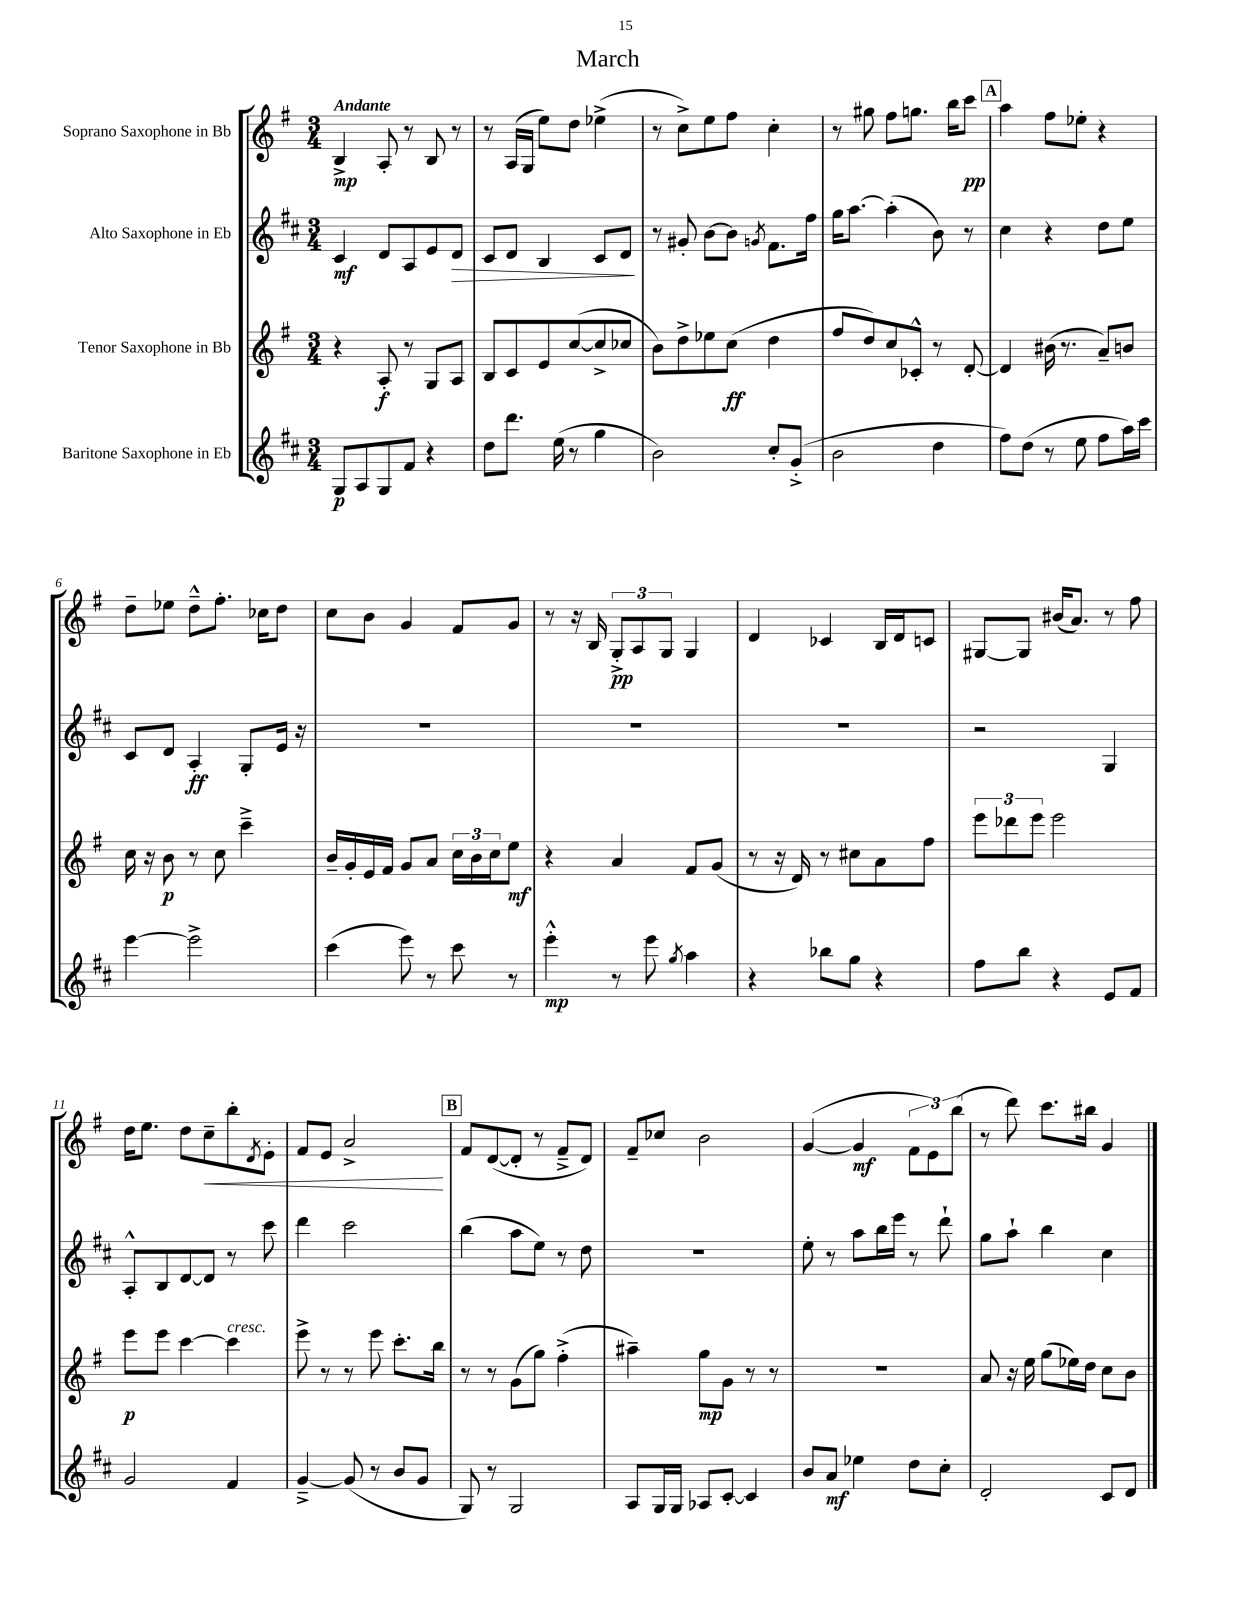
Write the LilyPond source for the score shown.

\header { title = "March" }
<<
\new StaffGroup <<
\new Staff = "s0" \with { instrumentName = "Soprano Saxophone in Bb" } {
    \clef treble \key g \major \numericTimeSignature \time 3/4 \tempo "Andante"
    b4->\mp a8-. r8 b8 r8 |
    r8 a16( g16 e''8) d''8 ees''4->( |
    r8 c''8->) e''8 fis''8 c''4-. |
    r8 gis''8 fis''8 g''8. b''16 c'''8\pp |
    \mark \markup { \box "A" } a''4 fis''8 ees''8-. r4 |
    d''8-- ees''8 d''8---^ fis''8.-. ces''16 d''8 |
    c''8 b'8 g'4 fis'8 g'8 |
    r8 r16 b16 \tuplet 3/2 { g8-.->\pp a8 g8 } g4 |
    d'4 ces'4 b16 d'16 c'8 |
    gis8~ gis8 bis'16( a'8.) r8 fis''8 |
    d''16 e''8. d''8 c''8--\< b''8-. \acciaccatura { d'8 } e'8-. |
    fis'8 e'8 a'2->\! |
    \mark \markup { \box "B" } fis'8 d'8~( d'8-. r8 fis'8---> d'8) |
    fis'8-- ces''8 b'2 |
    g'4~( g'4\mf \tuplet 3/2 { fis'8 e'8) b''8( } |
    r8 d'''8) c'''8. bis''16 g'4 \bar "|." |
}
\new Staff = "s1" \with { instrumentName = "Alto Saxophone in Eb" } {
    \clef treble \key d \major \numericTimeSignature \time 3/4
    cis'4\mf d'8 a8 e'8 d'8\> |
    cis'8 d'8 b4 cis'8 d'8\! |
    r8 gis'8-. b'8~ b'8 \acciaccatura { g'8 } fis'8. fis''16 |
    g''16 a''8.~ a''4-.( b'8) r8 |
    \mark \markup { \box "A" } cis''4 r4 d''8 e''8 |
    cis'8 d'8 a4-.\ff g8-. e'16 r16 |
    R2. |
    R2. |
    R2. |
    r2 g4 |
    a8-.-^ b8 d'8~ d'8 r8 cis'''8 |
    d'''4 cis'''2 |
    \mark \markup { \box "B" } b''4( a''8 e''8) r8 d''8 |
    R2. |
    e''8-. r8 a''8 b''16 e'''16 r8 d'''8-! |
    g''8 a''8-! b''4 cis''4 \bar "|." |
}
\new Staff = "s2" \with { instrumentName = "Tenor Saxophone in Bb" } {
    \clef treble \key g \major \numericTimeSignature \time 3/4
    r4 a8-.\f r8 g8 a8 |
    b8 c'8 e'8 c''8~( c''8-> ces''8 |
    b'8) d''8-> ees''8 c''8\ff( d''4 |
    fis''8 d''8) c''8 ces'8-.-^ r8 d'8~-. |
    \mark \markup { \box "A" } d'4 bis'16( r8. a'8--) b'8 |
    c''16 r16 b'8\p r8 c''8 c'''4---> |
    b'16-- g'16-. e'16 fis'16 g'8 a'8 \tuplet 3/2 { c''16 b'16 c''16 } e''8\mf |
    r4 a'4 fis'8 g'8( |
    r8 r16 d'16) r8 cis''8 a'8 fis''8 |
    \tuplet 3/2 { e'''8 des'''8 e'''8 } e'''2 |
    e'''8\p e'''8 c'''4~ c'''4^\markup { \italic "cresc." } |
    e'''8-> r8 r8 e'''8 c'''8.-. b''16 |
    \mark \markup { \box "B" } r8 r8 g'8( g''8) fis''4-.->( |
    ais''4--) g''8\mp g'8 r8 r8 |
    R2. |
    a'8 r16 e''16 g''8( ees''16) d''16 c''8 b'8 \bar "|." |
}
\new Staff = "s3" \with { instrumentName = "Baritone Saxophone in Eb" } {
    \clef treble \key d \major \numericTimeSignature \time 3/4
    g8\p a8 g8 fis'8 r4 |
    d''8 d'''8. e''16( r8 g''4 |
    b'2) cis''8-. g'8-.->( |
    b'2 d''4 |
    \mark \markup { \box "A" } fis''8) d''8( r8 e''8 fis''8 a''16) cis'''16 |
    e'''4~ e'''2-> |
    cis'''4( e'''8) r8 cis'''8 r8 |
    e'''4-.-^\mp r8 e'''8 \acciaccatura { g''8 } a''4 |
    r4 bes''8 g''8 r4 |
    fis''8 b''8 r4 e'8 fis'8 |
    g'2 fis'4 |
    g'4~---> g'8( r8 b'8 g'8 |
    \mark \markup { \box "B" } g8) r8 g2 |
    a8 g16 g16 aes8 cis'8~-. cis'4 |
    b'8 a'8\mf ees''4 d''8 cis''8-. |
    d'2-. cis'8 d'8 \bar "|." |
}
>>
>>
